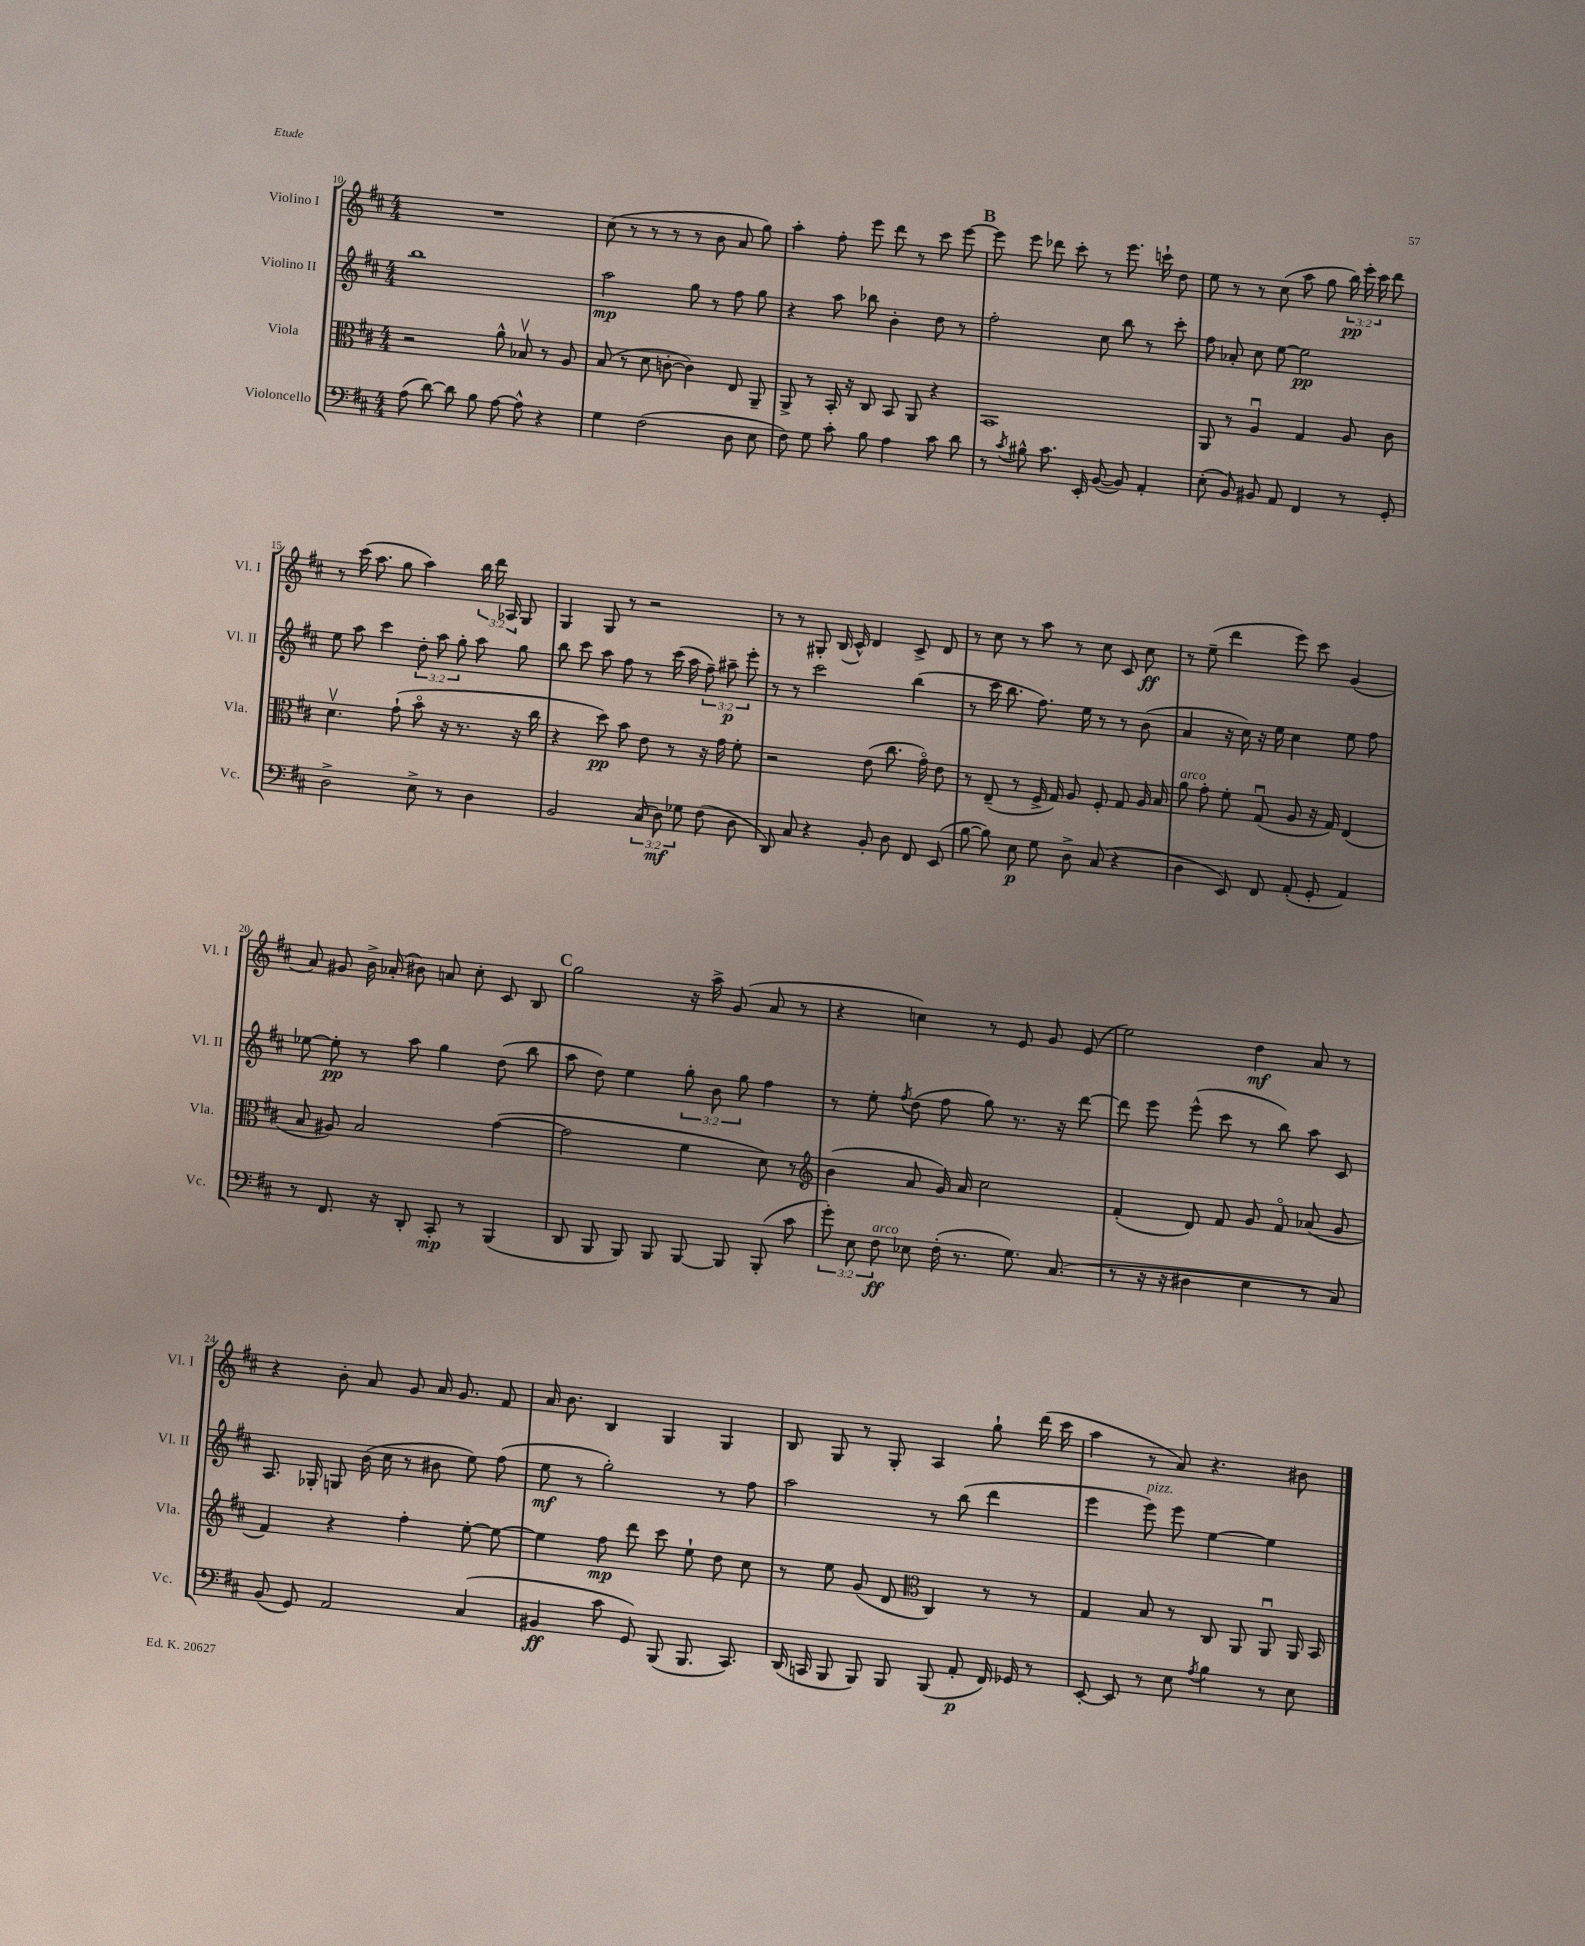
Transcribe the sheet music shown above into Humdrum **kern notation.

**kern	**kern	**kern	**kern
*staff4	*staff3	*staff2	*staff1
*clefF4	*clefC3	*clefG2	*clefG2
*k[f#c#]	*k[f#c#]	*k[f#c#]	*k[f#c#]
*M4/4	*M4/4	*M4/4	*M4/4
(8A\	2r	1bb	1r
[8d\)	.	.	.
8d\]	.	.	.
8B\	.	.	.
[8A\	8a^^\	.	.
8A^^\]	8B-v/	.	.
4r	8r	.	.
.	8A/	.	.
=	=	=	=
4G\	(8B/	2aa\	(8cc#\
.	8r	.	8r
(2F#\	8d\	.	8r
.	[8c'\	.	8r
.	4c\])	8gg\	8r
.	.	8r	8b\
8D\	8E/	8ff#\	8a/
8E\	8AA~/	8gg\	8gg\)
=	=	=	=
8F#\)	8AA^/	4r	4aa'\
8G\	8r	.	.
8c#'\	16BB'/	8aa\	8ff#'\
.	16r	.	.
8B\	8C#/	8bb-\	8eee\
4A\	8BB/	4b'\	8ddd\
.	8AA/	.	8r
8c#\	4r	8dd\	8ccc#\
8d\	.	8r	[8eee\
=	=	=	=
8r	1BB	2ff#'\	8eee\]
8qc#/	.	.	.
8B#^^\	.	.	8eee\
8.c#\	.	.	8ddd-\
.	.	.	8ccc#'\
16EE'/	.	.	.
([8BB/	.	8cc#\	8r
8BB/])	.	8bb\	8.eee\
4AA'/	.	8r	.
.	.	.	16ccc`\
.	.	8ccc#'\	8dd\
=	=	=	=
(8E'\	8AA/	8ff#\	8ee\
8BB/)	8r	8a-'/	8r
8BB#/	4Au/	8cc#\	8r
8AA/	.	[8ee\	(8cc#\
4FF#/	4G/	2ee\]	8aa\
.	.	.	8gg\
8r	8A/	.	24bb\)
.	.	.	24eee'\
.	.	.	24ccc#\
8GG'/	8c#\	.	8ddd\
=	=	=	=
2D^\	4.dv\	8ee\	8r
.	.	8aa\	(16ccc#\
.	.	.	8.aa\
.	.	4ccc#\	.
.	(8g`\	.	8gg\
8E^\	8bo\	12dd'\	4aa\)
.	.	12aa\	.
8r	16r	.	.
.	.	12gg'\	.
.	8.r	.	.
4D\	.	8aa\	24bb\
.	.	.	24ddd\
.	.	.	24A-/
.	16r	8gg\	8G/
.	16cc#\	.	.
=	=	=	=
2BB/	4r	8bb\	4G/
.	.	8ccc#\	.
.	8dd\)	8aa\	8G/
.	8b\	8ff#\	8r
(12C#/	8e\	8r	2r
12D\)	.	.	.
.	8r	(16ccc#\	.
12G-\	.	.	.
.	.	16aa\	.
(8F#\	16r	12ff#~\)	.
.	16g\	.	.
.	.	12aa#~\	.
8D\	8f#'\	.	.
.	.	12eee'\	.
=	=	=	=
8DD/)	2r	8r	8r
8C#/	.	8r	8r
4r	.	2ccc#\	8G#'/
.	.	.	(16B/
.	.	.	16c#^^/)
8BB'/	(8e\	.	4d/
8D\	8.cc#\	.	.
8FF#/	.	(4bb\	8c#^/
.	16go\)	.	.
(8EE/	8e\	.	8d/
=	=	=	=
[8B\	8r	8r	8r
8B\])	(8E~/	16ccc#\	8cc#\
.	.	8.bb\	.
8E\	8r	.	8r
8G\	16F#^/	8.ff#\)	8aa\
.	16G/)	.	.
8D^\	8A/	.	8r
.	.	16ee\	.
(8C#/	8F#'/	8r	8cc#\
4r	8G/	8r	8c#/
.	16A/	(8b\	8cc#\
.	16B/	.	.
=	=	=	=
4D\	8a\	4a/	8r
.	8g'\	.	(8ee~\
8EE/)	8f#'\	16r	4ddd\
.	.	16cc#\)	.
8FF#/	(8Gu/	16r	.
.	.	16ee\	.
(8AA'/	8A/	4cc#\	8eee\)
8GG'/	16r	.	8ccc#\
.	16G/)	.	.
4AA/)	(4E/	8ee\	(4g/
.	.	8ff#\	.
=	=	=	=
8r	8B/	[8ee-\	8a/)
8.FF#/	8A#/)	8ee-'\]	8g#/
.	2B/	8r	16b^\
16r	.	.	(16a-'/
8DD'/	.	8aa\	8b#\)
8CC#'/	.	4gg\	8a/
8r	.	.	8cc#'\
(4BBB/	([4g\	(8dd\	8c#/
.	.	8bb\	8B/
=	=	=	=
8DD/	2g\]	8aa\	2gg\
8BBB/	.	8dd\)	.
8BBB/)	.	4ee\	.
8BBB/	.	.	.
[8BBB/	4f#\	12gg'\	16r
.	.	.	16aa^\
.	.	12b\	.
8BBB/]	.	.	(8g/
.	.	12gg\	.
(8BBB'/	8d\)	4ff#\	8a/
8c#\	8r	.	8r
=	=	=	=
*	*clefG2	*	*
12g'\)	(4b\	8r	4r
12E\	.	.	.
.	.	8ee'\	.
12F#\	.	.	.
.	.	8qff#/	.
8E-\	8a/	(8dd\	4cc\)
(16F#'\	16g/)	8ff#\	.
8.r	16a/	.	.
.	2cc#\	8gg\)	8r
8.G\)	.	8.r	8e/
.	.	.	8g/
(8.C#/	.	16r	.
.	.	[8ddd\	(8e/
=	=	=	=
8r	(4f#'/	8ddd\]	2ee\)
16r	.	8eee\	.
16r	.	.	.
4D#\	8d/)	(8eee^^\	.
.	8f#/	8ccc#\	.
4E\	8g/	8r	4dd\
.	8f#o/	8bb\)	.
8r	(8a-/	8aa\	8a/
8C#/)	8g/	8c#/	8r
=	=	=	=
(8BB/	4f#/)	8.A/	4r
8GG/)	.	.	.
.	.	16G-'/	.
2AA/	4r	8G/	8b'\
.	.	(16b\	8a/
.	.	16cc#\	.
.	4ff#'\	8r	8g/
.	.	8b#\	16a/
.	.	.	8.g/
(4C#/	[8ee'\	8ee\)	.
.	8ee\_	(8ff#\	8f#/
=	=	=	=
4BB#/	4ee\]	8ee\	16a/
.	.	.	8.b\
.	.	8r	.
8c#\	8ff#\	2gg'\)	4B/
8GG/)	8ddd\	.	.
(8BBB/	8ccc#\	.	4G/
8.BBB/	8ee`\	.	.
.	8dd\	8r	4G/
8.CC#/)	.	.	.
.	8cc#\	8ff#\	.
=	=	=	=
(16DD/	8r	2aa\	8B/
16CC/	.	.	.
8BBB/	8ee\	.	8G/
8BBB/)	(8g/	.	8r
8BBB/	8d/	.	8G'/
*	*clefC3	*	*
(8BBB/	4C#/)	8r	4A/
8AA'/	.	(8bb\	.
16FF#/)	8r	4ddd\	8gg`\
16GG-/	.	.	.
8r	8r	.	(16ddd\
.	.	.	16ccc#\
=	=	=	=
[8EE'/	4G/	4eee\	4aa\
8EE/]	.	.	.
8r	8B/	8eee\)	8r
8E\	8r	8eee\	8a/)
8qA/	.	.	.
4B\	8C#/	[4ee\	4.r
.	8AA/	.	.
8r	8AAu/	4ee\]	.
8E\	16AA/	.	8b#\
.	16BB/	.	.
==	==	==	==
*-	*-	*-	*-
